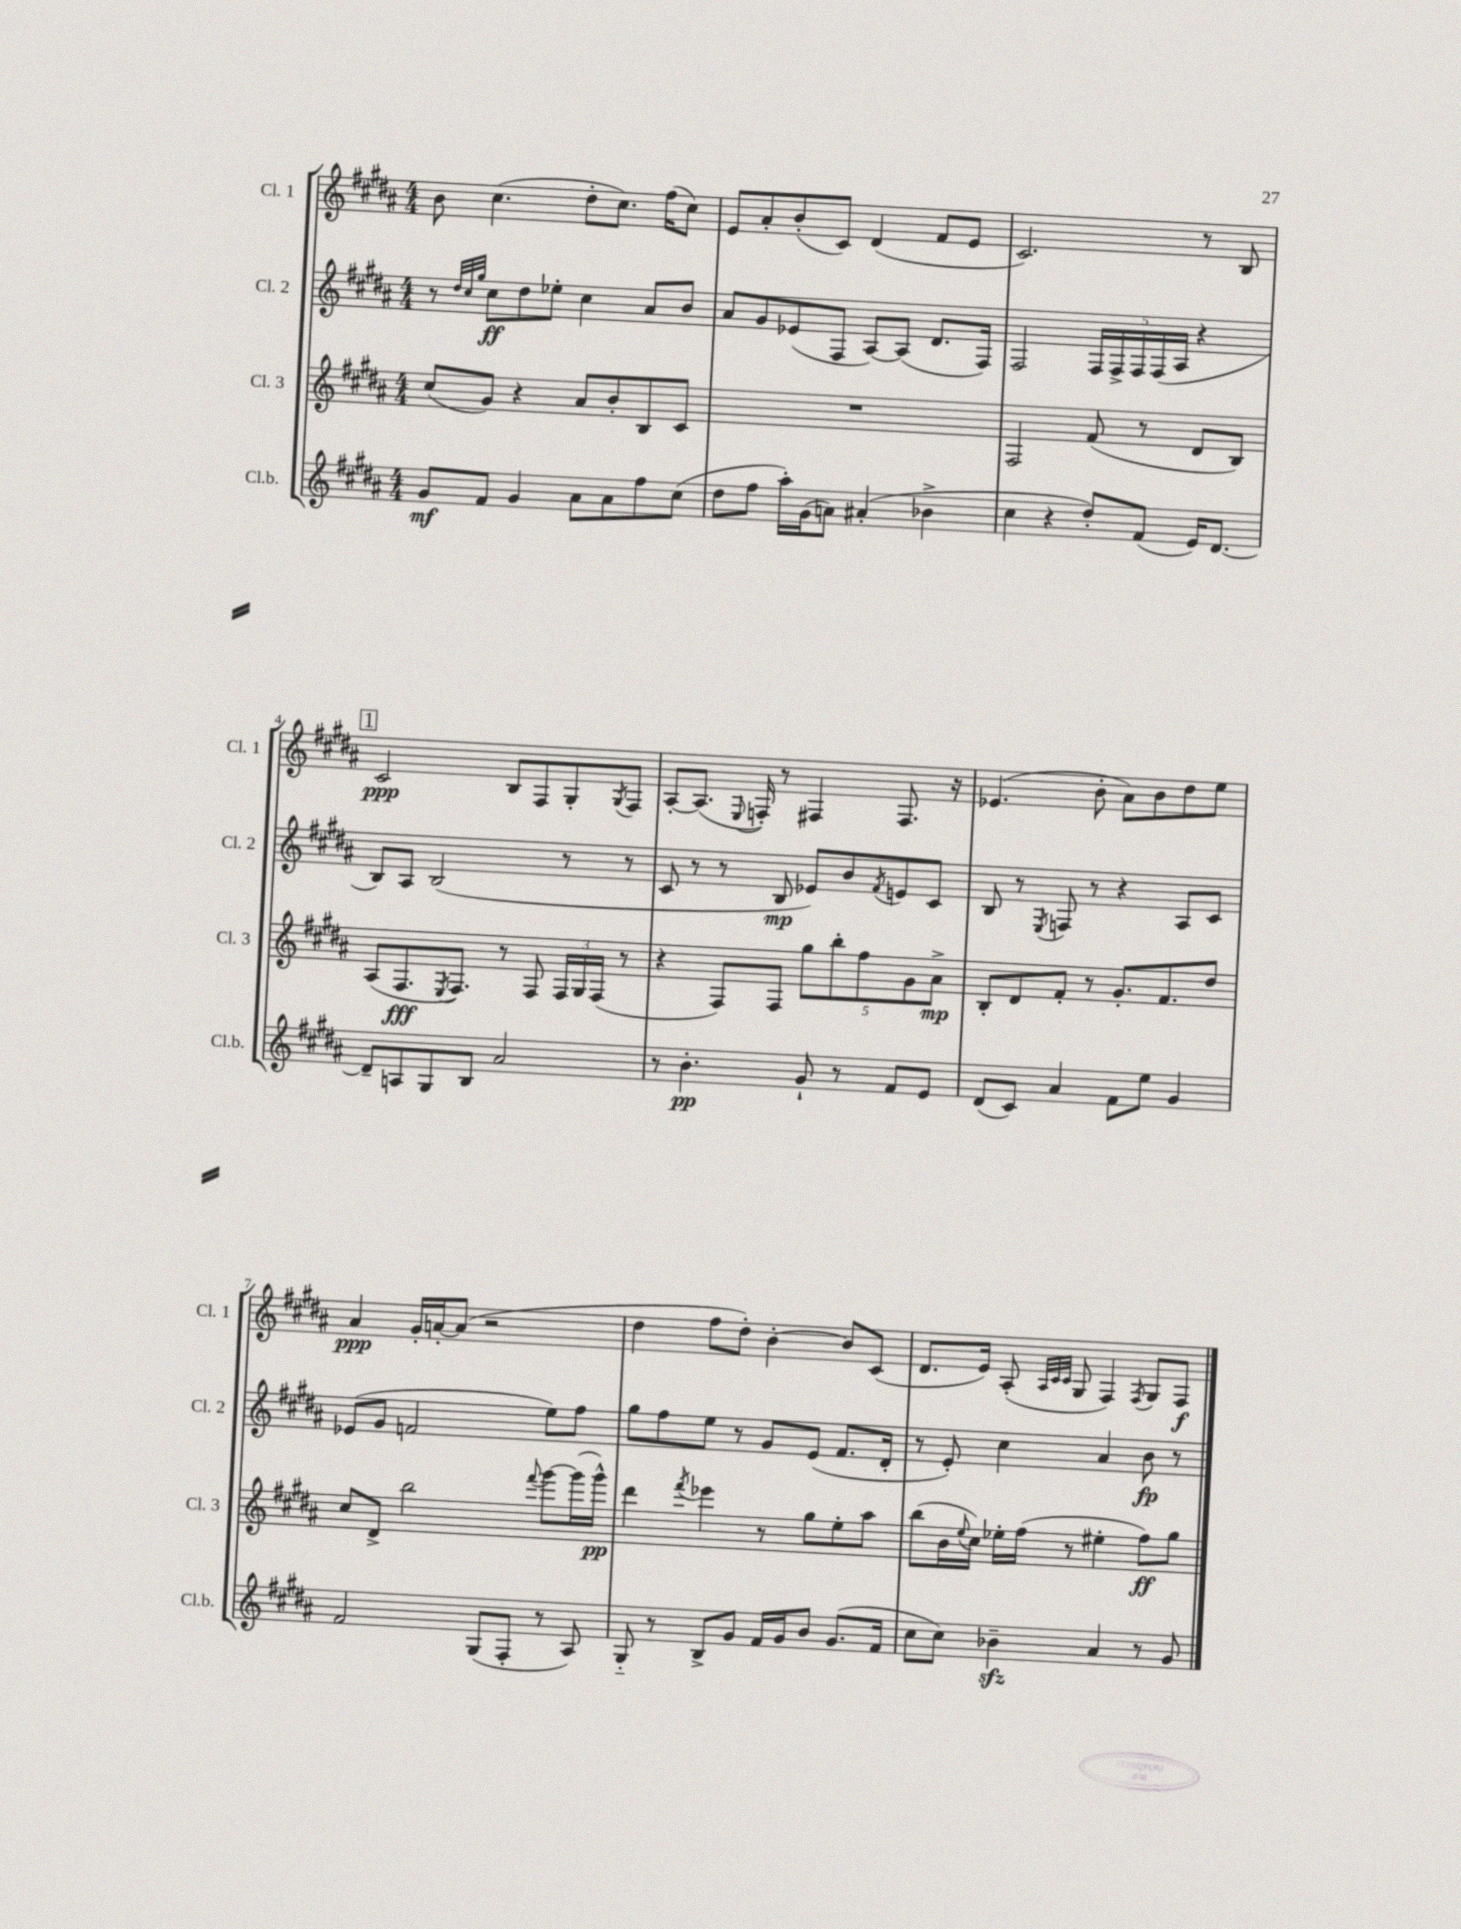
<<
\new StaffGroup <<
\new Staff = "s0" \with { instrumentName = "Cl. 1" shortInstrumentName = "Cl. 1" } {
    \clef treble \key b \major \numericTimeSignature \time 4/4
    b'8 cis''4.( dis''8-. cis''8.) fis''16( cis''8) |
    e'8 ais'8-. b'8-.( cis'8) dis'4( fis'8 e'8 |
    cis'2.) r8 b8 |
    \mark \markup { \box "1" } cis'2\ppp b8 fis8 gis8-. \acciaccatura { gis8 } fis8 |
    ais8~-. ais8.( \appoggiatura { e8 } f16-.) r8 fis4 fis8. r16 |
    ees'4.( b'8-. ais'8) b'8 dis''8 e''8 |
    ais'4\ppp gis'16-. a'16~-. a'8( r2 |
    dis''4 fis''8 dis''8-.) b'4~-. b'8 cis'8( |
    dis'8. e'16) ais8-.( \grace { ais32 cis'32 cis'32 } gis8 fis4) \acciaccatura { fis8 } gis8 fis8\f \bar "|." |
}
\new Staff = "s1" \with { instrumentName = "Cl. 2" shortInstrumentName = "Cl. 2" } {
    \clef treble \key b \major \numericTimeSignature \time 4/4
    r8 \grace { dis''32 cis''32 gis''32 } cis''8\ff dis''8 ees''8-. cis''4 ais'8 b'8 |
    ais'8 gis'8 ees'8( fis8 ais8~) ais8( dis'8. fis16) |
    fis2 \tuplet 5/4 { fis16 fis16-> fis16 fis16( ais16 } r4 |
    \mark \markup { \box "1" } b8) ais8 b2( r8 r8 |
    cis'8 r8 r8 b8\mp ees'8) b'8 \acciaccatura { fis'8 } e'8 cis'8 |
    b8 r8 \acciaccatura { e8 } f8 r8 r4 ais8 cis'8 |
    ees'8( gis'8 f'2 e''8) fis''8 |
    gis''8 fis''8 e''8 r8 gis'8 e'8( fis'8. dis'16-. |
    r8 e'8-.) cis''4 ais'4 b'8\fp r8 \bar "|." |
}
\new Staff = "s2" \with { instrumentName = "Cl. 3" shortInstrumentName = "Cl. 3" } {
    \clef treble \key b \major \numericTimeSignature \time 4/4
    cis''8( gis'8) r4 ais'8 b'8-. b8 cis'8 |
    R1 |
    fis2 fis'8( r8 dis'8 b8) |
    \mark \markup { \box "1" } ais8( fis8.\fff \acciaccatura { e8 } fis8.) r8 fis8 \tuplet 3/2 { fis16 gis16 fis16( } r8 |
    r4 fis8) fis8 \tuplet 5/4 { gis''8 b''8-. fis''8 gis'8 ais'8->\mp } |
    b8-. dis'8 fis'8-. r8 gis'8.-. fis'8. dis''8 |
    cis''8 dis'8-> b''2 \appoggiatura { fis'''8 } gis'''8~ gis'''16( gis'''16-^\pp) |
    dis'''4 \acciaccatura { fis'''8 } ees'''4 r8 gis''8 e''8-. ais''8 |
    b''8( b'16 \appoggiatura { e''8 } cis''16) ees''16-. fis''16( r8 eis''4-. fis''8\ff) gis''8 \bar "|." |
}
\new Staff = "s3" \with { instrumentName = "Cl.b." shortInstrumentName = "Cl.b." } {
    \clef treble \key b \major \numericTimeSignature \time 4/4
    gis'8\mf fis'8 gis'4 ais'8 ais'8 fis''8 cis''8( |
    dis''8 fis''8 ais''16-.) gis'16( a'8) ais'4-.( bes'4-> |
    cis''4 r4 dis''8-.) fis'8( e'16) dis'8.~ |
    \mark \markup { \box "1" } dis'8-- a8 gis8 b8 ais'2 |
    r8 b'4.-.\pp gis'8-! r8 fis'8 e'8 |
    dis'8( cis'8) ais'4 fis'8 e''8 gis'4 |
    fis'2 gis8( fis8-. r8 ais8) |
    gis8-_ r8 b8-> gis'8 fis'16 gis'16 b'8 gis'8.( fis'16 |
    cis''8 cis''8) bes'4--\sfz ais'4 r8 gis'8 \bar "|." |
}
>>
>>
